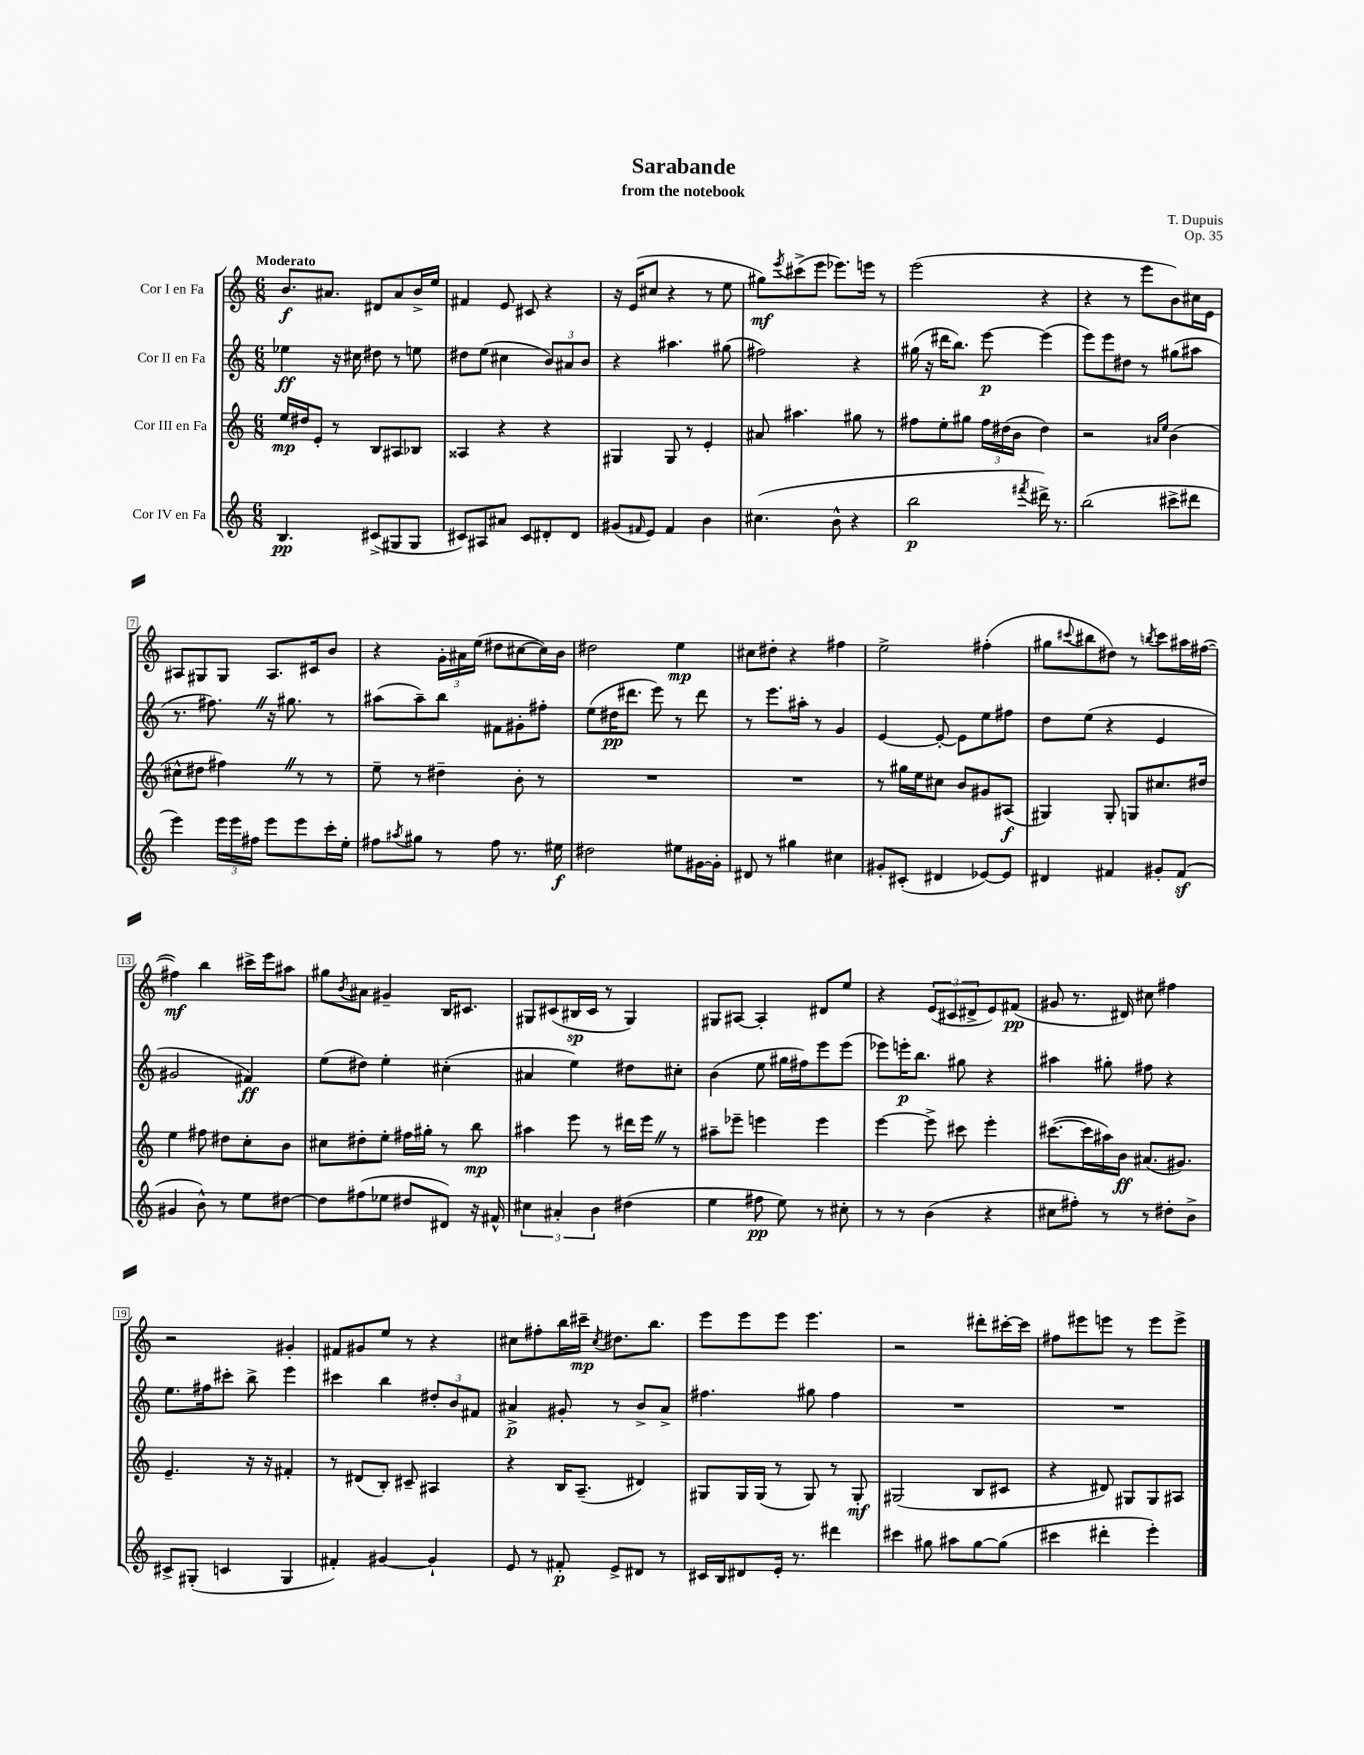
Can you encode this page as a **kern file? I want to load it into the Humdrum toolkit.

**kern	**kern	**kern	**kern
*staff4	*staff3	*staff2	*staff1
*clefG2	*clefG2	*clefG2	*clefG2
*k[]	*k[]	*k[]	*k[]
*M6/8	*M6/8	*M6/8	*M6/8
4.B/	16ee/LL	4ee-\	8.b/L
.	16dd#/J	.	.
.	8e'/J	.	.
.	.	.	8.a#/J
.	8r	16r	.
.	.	16cc#\	.
(8c#^/L	8B/L	8dd#\	8d#/L
8G#/	8A#/	8r	8a#/
8G#/J	8B-/J	8ee\	16b^/L
.	.	.	16ee/JJ
=	=	=	=
8c#/L)	4A##/	8dd#\L	4f#/
8A#/	.	(8ee\J	.
8a#/J	4r	4cc#\	8e/
8c#/L	.	.	8c#/
8d#'/	4r	12b/L)	4r
.	.	12a#/	.
8d#/J	.	.	.
.	.	12b/J	.
=	=	=	=
(8g#/L	4G#/	4r	16r
.	.	.	(16e/LK
16qqf#/	.	.	.
8e/J)	.	.	8cc#/J
4f#/	8G#/	4.aa#\	4r
.	8r	.	.
4b\	4e'/	.	8r
.	.	(8gg#\	8ee\
=	=	=	=
(4.cc#\	8a#/	2ff#\)	8gg#\L)
.	.	.	8qeee/
.	4.aa#\	.	(8ccc#^\
.	.	.	8eee\J
8b^^\	.	.	8.eee-\L)
4r	8gg#\	4r	.
.	.	.	16eee\Jk
.	8r	.	8r
=	=	=	=
2bb\	8ff#\L	(16gg#\	(2eee\
.	.	16r	.
.	8ee'\	16ddd#\LK	.
.	.	8.bb\J)	.
.	8gg#\J	.	.
.	24ff#\LL	[8eee\	.
.	(24dd#\	.	.
.	24b\JJ	.	.
8qfff#/	.	.	.
16ddd#^\)	4dd#\)	(4eee\]	4r
8.r	.	.	.
=	=	=	=
(2bb\	2r	8eee\L)	4r
.	.	8eee\	.
.	.	8dd#\J	8r
.	.	8r	8eee\L
.	16qqa#/LL	.	.
.	16qqee/JJ	.	.
8ccc#^\L	(4b\	(8gg#\L	8b\)
8ddd#\J	.	8aa#\J	16cc#\L
.	.	.	16e\JJ
=	=	=	=
4eee\)	8cc#^^\L	8.r	8A#/L
.	8dd#\J	.	8G#/
.	.	8.ff#\)	.
24eee\LL	4ff#\)	.	8G#/J
24eee\	.	.	.
24ff#\JJ	.	.	.
8eee\L	.	16r	8.A#/L
.	.	8.gg#\	.
8eee\	8r	.	.
.	.	.	16c#/k
16ccc'\L	8r	8r	8b/J
16ee'\JJ	.	.	.
=	=	=	=
8ff#\L	8ee~\	(8aa#\L	4r
8qaa#/	.	.	.
8gg#\J	8r	8aa#~\)	.
8r	4dd#~\	8bb\J	24g'\LL
.	.	.	24a#\
.	.	.	(24ee\JJ
8ff#\	.	8f#\L	8dd#\L
8.r	8b'\	8g#'\	[8cc#\
.	8r	8ff#'\J	16cc#\]L)
16ee#\	.	.	16b\JJ
=	=	=	=
2dd#\	2.r	(8ee\L	2dd#\
.	.	16dd#\K	.
.	.	8.ddd#\J	.
.	.	8eee\)	.
8ee#\L	.	8r	4ee\
[16g#\L	.	8ddd#\	.
16g#'\]JJ	.	.	.
=	=	=	=
8d#/	2.r	8r	8cc#\L
8r	.	8.eee\L	8dd#'\J
4gg#\	.	.	4r
.	.	16aa#'\Jk	.
.	.	8r	.
4cc#\	.	4g/	4ff#\
=	=	=	=
8g#'/L	8r	[4e/	2ee^\
(8c#'/J	16gg#\LL	.	.
.	16ee\J	.	.
4d#/	8cc#\J	8e'/_	.
.	8b/L	8e\]L	.
[8e-/L)	8g#/	8ee\	(4ff#'\
8e-/]J	(8A#/J	8ff#\J	.
=	=	=	=
4d#/	4G#/)	8dd\L	8gg#\L
.	.	.	8qqccc#/
.	.	(8ee\J	8bb#\
4f#/	8G#'/	4r	8dd#\J)
.	8G/L	.	8r
.	.	.	8qbb/
8g#'/L	8.cc#/	4e/	8ccc#\L
(8f#/J	.	.	16aa#\L
.	16dd#/Jk	.	([16ff#\JJ
=	=	=	=
4g#/	4ee\	2g#/	4ff#\])
8b^^\)	8ff#\	.	4bb\
8r	8dd#\L	.	.
8ee\L	8cc'\	4f#/)	16ccc#^\LL
.	.	.	16eee\J
[8dd#\J	8b\J	.	8aa#\J
=	=	=	=
8dd#\]L	8cc#\L	(8ee\L	8gg#\L
.	.	.	8qb/
(8ff#\	8dd#'\	8dd#\J)	8a#\J
8ee-\J	8ee'\J	4ee'\	4g#~/
8dd#/L	16ff#\LL	.	.
.	16gg#'\JJ	.	.
8d#/J)	8r	(4cc#'\	16B/LK
.	.	.	8.c#/J
16r	8bb\	.	.
16f#^^/	.	.	.
=	=	=	=
6cc#\	4aa#\	4a#/	8G#/L
.	.	.	(8c#/
6a#'/	.	.	.
.	8eee\	4ee\)	16B#/L
.	.	.	16c#/JJ
6b\	.	.	.
.	8r	.	8r
(4dd#\	16ddd#\LL	8dd#\L	4G#/)
.	16eee\JJ	.	.
.	8r	8cc#'\J	.
=	=	=	=
4ee\	8aa#~\L	(4b\	8G#/L
.	8eee-~\J	.	[8A#/J
8ff#\	4eee\	8ee\	4A#'/]
8ee\)	.	16gg#\LL	.
.	.	16ff#\J)	.
8r	4eee\	8eee\	8d#/L
8cc#'\	.	(8eee\J	8ee/J
=	=	=	=
8r	[4eee\	8eee-\L)	4r
8r	.	16eee'\K	.
.	.	8.bb\J	.
(4b\	8eee^\]	.	(12e/L
.	.	.	12c#/
.	8ccc#\	8gg#\	.
.	.	.	12d#^/
4r	4eee'\	4r	8e/)
.	.	.	(8f#/J
=	=	=	=
8cc#\L	([8.ccc#\L	4aa#\	8g#/
8ff#'\J)	.	.	8.r
.	16ccc#\]L	.	.
8r	16aa#\)	8gg#'\	.
.	16b\JJ	.	16d#/)
8r	(8.a#/L	8ff#\	8cc#\
8dd#'\L	.	4r	4ff#\
.	8.g#/J)	.	.
8b^\J	.	.	.
=	=	=	=
8c#^/L	4.e~/	8.ee\L	2r
(8G#'/J	.	.	.
.	.	16ff#\k	.
4c/	.	8ccc#'\J	.
.	16r	8bb^\	.
.	16r	.	.
4G#/	4f#'/	4eee\	4g#'/
=	=	=	=
4f#'/)	8r	4ccc#\	8f#/L
.	(8d#/L	.	8g#/
[4g#/	8B'/J)	4bb\	8ee/J
.	8c#~/	.	8r
4g#`/]	4A#/	12dd#'/L	4r
.	.	12b/	.
.	.	12f#/J	.
=	=	=	=
8e/	4r	4a#^/	8cc#\L
8r	.	.	8ff#'\
8f#'/	16B/LK	8g#'/	16bb\L
.	(8.A~/J	.	16ccc#~\JJ
.	.	.	8qcc#/
8e^/L	.	8r	8.dd#\L
8d#/J	4d#/)	8b^/L	.
.	.	.	8.bb\J
8r	.	8a#^/J	.
=	=	=	=
16c#/LL	8G#/L	4.ff#\	8eee\L
16B/J	.	.	.
8d#/	16G#/L	.	8eee\
.	(16G#/JJ	.	.
16e'/Jk	8r	.	8eee\J
8.r	.	.	.
.	8G#/)	8gg#\	4.eee\
4ddd#\	8r	4ff#\	.
.	8G#'/	.	.
=	=	=	=
4ccc#\	(2G#/	2.r	2r
8gg#\	.	.	.
8aa#\L	.	.	.
[8gg#\	8B/L	.	8ddd#'\L
(8gg#\]J	8c#/J	.	[16ccc#'\L
.	.	.	16ccc#\]JJ
=	=	=	=
4ccc#\	4r	2.r	8ff#\L
.	.	.	8eee#\
4ddd#'\	8d#/)	.	8eee\J
.	8G#/L	.	8r
4eee'\)	8G#/	.	8eee\L
.	8A#/J	.	8eee^\J
==	==	==	==
*-	*-	*-	*-
